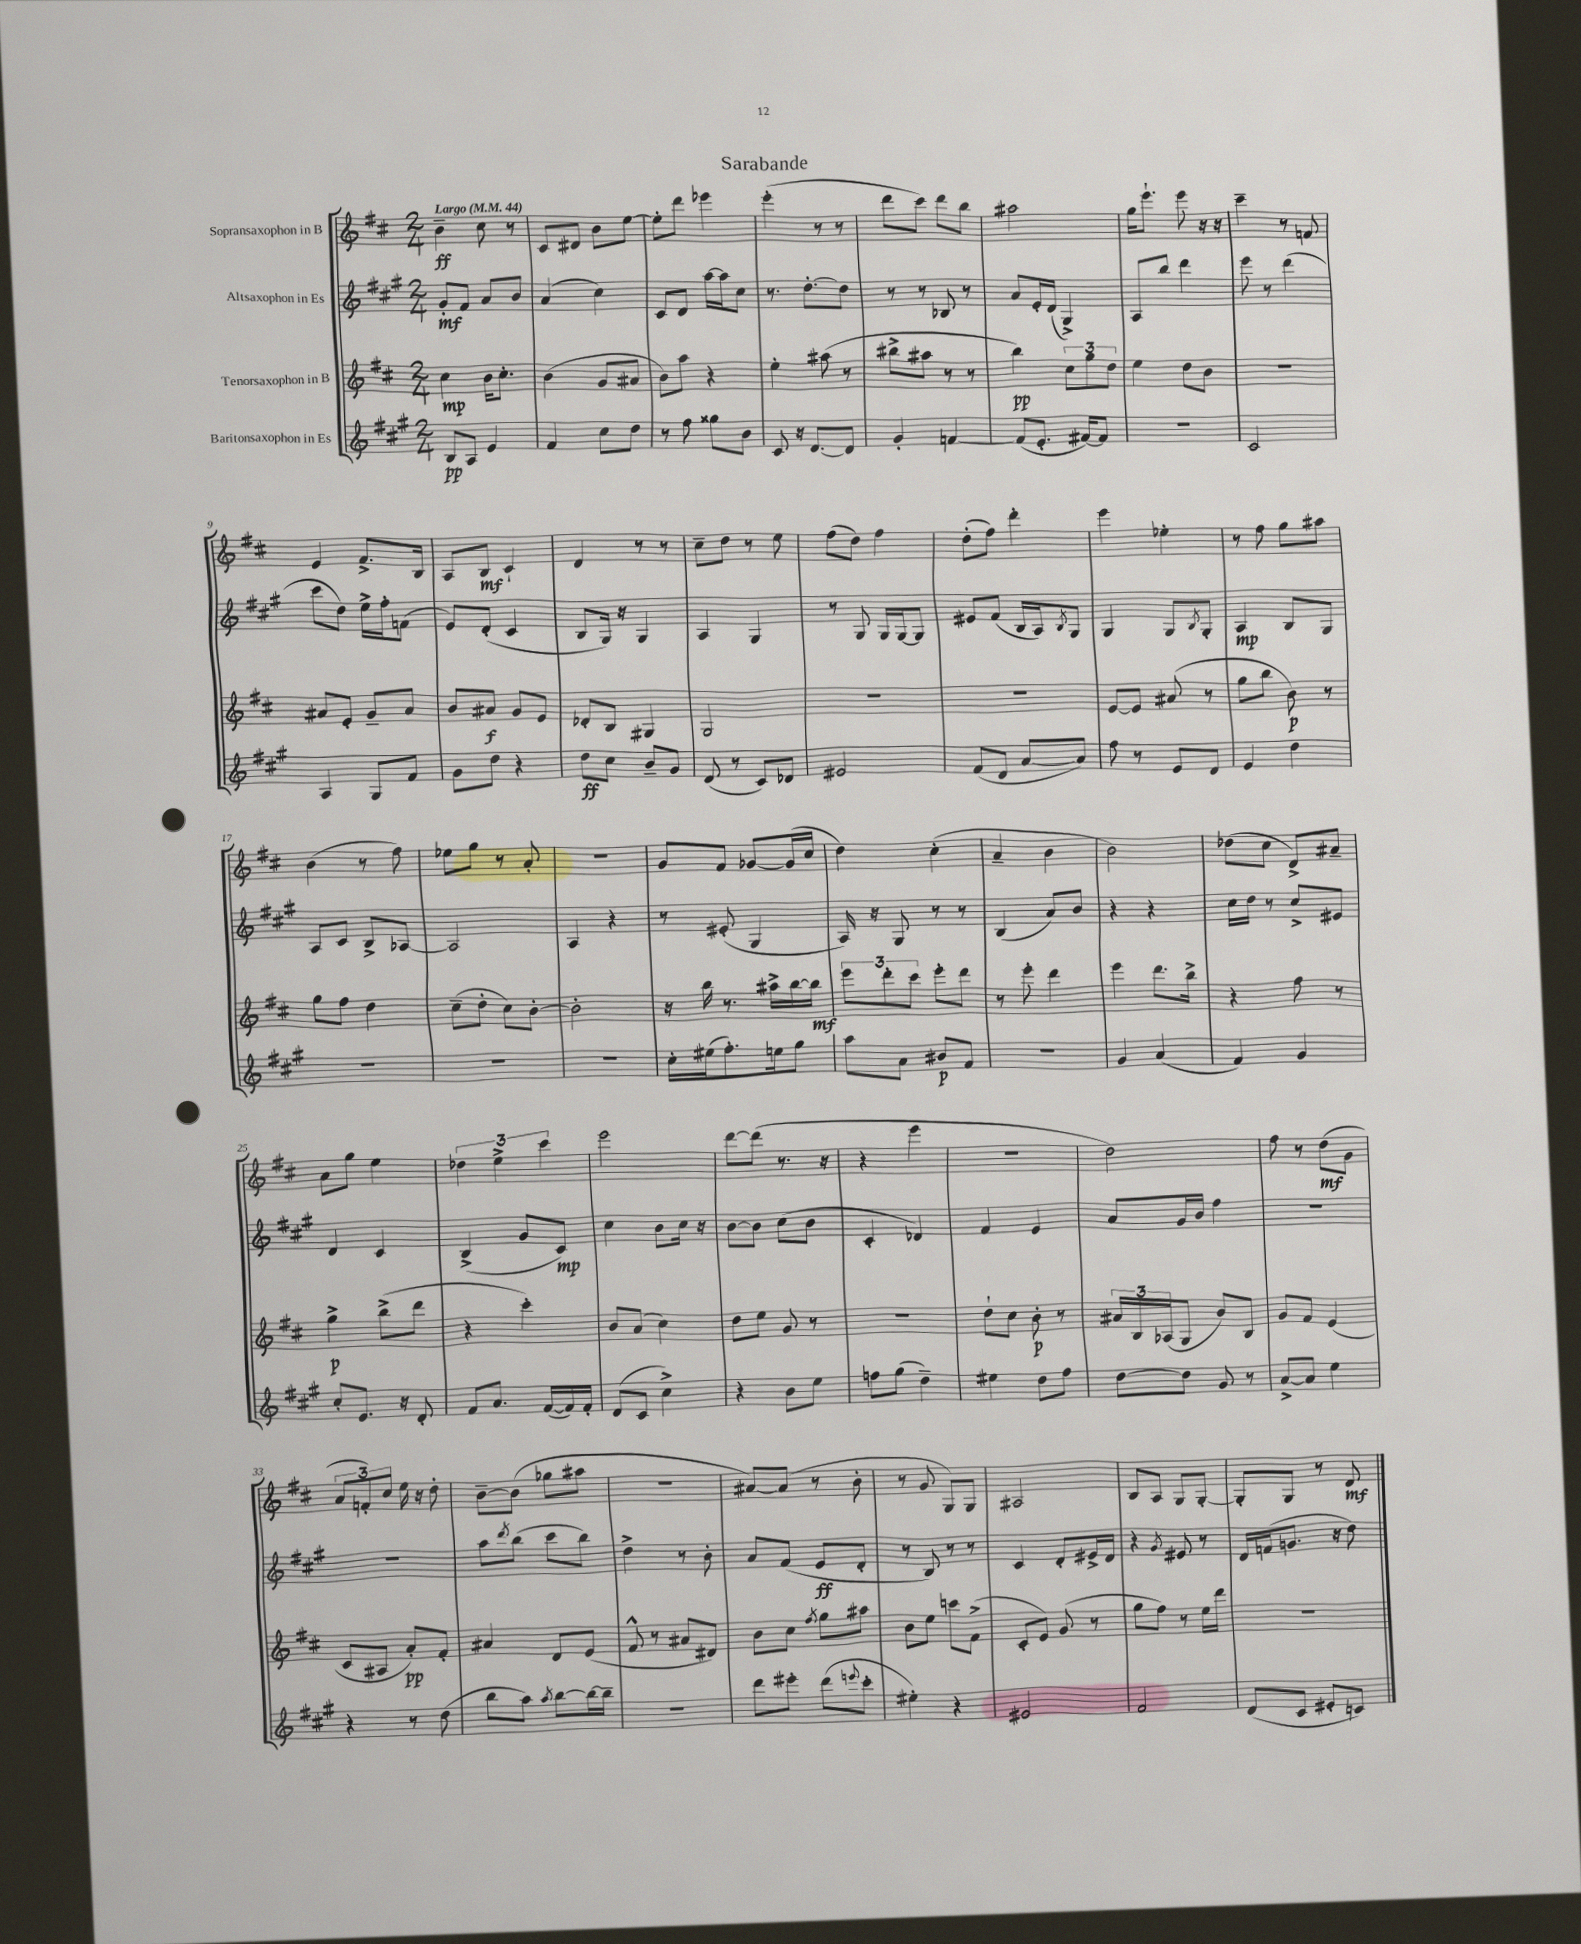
\header { title = "Sarabande" }
<<
\new StaffGroup <<
\new Staff = "s0" \with { instrumentName = "Sopransaxophon in B" } {
    \clef treble \key d \major \numericTimeSignature \time 2/4 \tempo "Largo" 4 = 44
    b'4--\ff cis''8 r8 |
    cis'8 dis'8 b'8 e''8~ |
    e''8-. d'''8 ees'''4 |
    e'''4-.( r8 r8 |
    d'''8 cis'''8) d'''8 b''8 |
    ais''2 |
    g''16 e'''8.-! e'''8 r16 r16 |
    cis'''4-- r8 f'8 |
    e'4 fis'8.-> b16 |
    a8 b8\mf cis'4-! |
    d'4 r8 r8 |
    cis''8-- d''8 r8 e''8 |
    fis''8( d''8) fis''4 |
    d''8-.( fis''8) d'''4-. |
    e'''4 ees''4-. |
    r8 fis''8 g''8 ais''8 |
    b'4( r8 fis''8) |
    ees''8 g''8 r8 a'8-. |
    R2 |
    g'8 fis'8 ges'8~ ges'16( cis''16 |
    d''4) cis''4-.( |
    a'4-- b'4 |
    b'2) |
    des''8( cis''8 d'8->) ais'8-- |
    a'8 g''8 e''4 |
    \tuplet 3/2 { des''4 e''4-> cis'''4 } |
    e'''2 |
    d'''8~ d'''8( r8. r16 |
    r4 e'''4 |
    R2 |
    d''2) |
    fis''8 r8 d''8\mf( g'8 |
    \tuplet 3/2 { a'8 f'8-.) cis''8 } e''16 r16 d''8-. |
    b'8~-- b'8( ges''8 ais''8 |
    r2 |
    ais'8~) ais'8( r8 b'8-. |
    r8 g'8 g8) g8 |
    ais2 |
    b8 a8 g8 g8~-. |
    g8-. g8 r8 d'8\mf \bar "|." |
}
\new Staff = "s1" \with { instrumentName = "Altsaxophon in Es" } {
    \clef treble \key a \major \numericTimeSignature \time 2/4
    gis'8-.\mf fis'8 a'8 b'8 |
    a'4( cis''4) |
    cis'8 d'8 a''16~ a''16 cis''8 |
    r8. d''8.~-. d''8 |
    r8 r8 bes8 r8 |
    a'8 e'16-. d'16( gis4->) |
    a8 b''8 d'''4 |
    e'''8 r8 d'''4( |
    cis'''8 d''8) e''16-> fis''16-. f'8( |
    e'8) d'8-.( cis'4 |
    b8 gis16) r16 gis4 |
    a4 gis4 |
    r8 gis8 gis16 gis16~ gis8 |
    eis'8 fis'8( b16 a16) \acciaccatura { b8 } gis8 |
    gis4 gis8 \acciaccatura { b8 } gis8-. |
    a4\mp b8 gis8 |
    a8 cis'8 b8-> aes8~ |
    aes2 |
    a4 r4 |
    r8 eis'8-.( gis4 |
    a16) r16 gis8 r8 r8 |
    b4( a'8) b'8 |
    r4 r4 |
    cis''16 d''16 r8 cis''8-> eis'8 |
    d'4 cis'4 |
    b4->( gis'8 cis'8\mp) |
    cis''4 b'8 cis''16 r16 |
    b'8~ b'8 cis''8( b'8 |
    cis'4-. des'4) |
    fis'4 e'4 |
    a'8 gis'16 b'16 fis''4 |
    R2 |
    r2 |
    a''8 \acciaccatura { d'''8 } b''8( cis'''8 b''8) |
    d''4-> r8 b'8-. |
    a'8 fis'8( e'8\ff d'8-. |
    r8 b8) r8 r8 |
    cis'4 d'8-. eis'16-> d'16 |
    r4 \acciaccatura { gis'8 } eis'8 r8 |
    d'16 f'16( g'8. r16 d''8) \bar "|." |
}
\new Staff = "s2" \with { instrumentName = "Tenorsaxophon in B" } {
    \clef treble \key d \major \numericTimeSignature \time 2/4
    cis''4\mp b'16 cis''8.-. |
    b'4( g'8 ais'8 |
    b'8) a''8 r4 |
    e''4-. ais''8( r8 |
    bis''8-> ais''8 r8 r8 |
    b''4\pp) \tuplet 3/2 { cis''8 g''8 d''8 } |
    e''4 d''8 b'8 |
    R2 |
    ais'8 e'8-. g'8-- ais'8 |
    b'8 ais'8\f g'8 e'8 |
    des'8-. b8 gis4 |
    g2 |
    R2 |
    R2 |
    e'8~ e'8 ais'8( r8 |
    g''8 b''8 b'8\p) r8 |
    g''8 fis''8 d''4 |
    cis''8--( d''8-. cis''8) b'8~-. |
    b'2-. |
    r16 b''16 r8. ais''16-> b''16~ b''16\mf |
    \tuplet 3/2 { e'''8 d'''8-. cis'''8 } e'''8-. d'''8 |
    r8 e'''8-. d'''4 |
    e'''4 d'''8. b''16-> |
    r4 fis''8 r8 |
    g''4->\p b''8->( d'''8 |
    r4 cis'''4-.) |
    b'8 a'8( cis''4) |
    d''8 e''8 g'8 r8 |
    R2 |
    d''8-! cis''8 b'8-.\p r8 |
    \tuplet 3/2 { ais'16 b16 aes16( } g8 b'8) b8 |
    g'8 fis'8 e'4( |
    cis'8 ais8 a'8-.\pp) fis'8-. |
    ais'4 d'8 e'8( |
    fis'8-^ r8 ais'8 dis'8) |
    b'8 cis''8 \acciaccatura { fis''8 } g''8 ais''8 |
    b'8 e''8 c'''8 fis'8->( |
    cis'8-. e'8) g'8( r8 |
    g''8 fis''8) r8 e''16 d'''16 |
    R2 \bar "|." |
}
\new Staff = "s3" \with { instrumentName = "Baritonsaxophon in Es" } {
    \clef treble \key a \major \numericTimeSignature \time 2/4
    b8\pp a8 e'4 |
    fis'4 cis''8 d''8 |
    r8 fis''8 gisis''8 b'8 |
    cis'8 r16 d'8.~ d'8 |
    gis'4-. f'4~ |
    f'8( e'8.-. fis'16~) fis'8 |
    r2 |
    cis'2 |
    a4 gis8 fis'8 |
    gis'8 d''8 r4 |
    d''8\ff cis''8 b'8-- gis'8 |
    d'8( r8 cis'8) des'8 |
    eis'2 |
    fis'8( d'8 a'8~ a'8) |
    fis''8 r8 e'8 d'8 |
    e'4 d''4 |
    R2 |
    R2 |
    R2 |
    cis''16-. eis''16( fis''8.-.) e''16 gis''8 |
    a''8 a'8 bis'8\p fis'8 |
    r2 |
    gis'4 a'4( |
    fis'4) gis'4 |
    cis''8-. e'8. r16 d'8-. |
    fis'8 a'8. fis'16~( fis'16) fis'16-. |
    d'8( cis'8 cis''4->) |
    r4 b'8 e''8 |
    f''8 gis''8( d''4--) |
    eis''4 d''8 fis''8 |
    d''8~ d''8 gis'8 r8 |
    a'8~-> a'8 e''4 |
    r4 r8 d''8( |
    b''8 a''8) \acciaccatura { a''8 } b''8~ b''16~ b''16-- |
    r2 |
    d'''8 eis'''8-. d'''8( \appoggiatura { e'''8 } cis'''8-. |
    eis''4-.) r4 |
    eis'2 |
    fis'2 |
    d'8( cis'8 eis'8-. c'8) \bar "|." |
}
>>
>>
